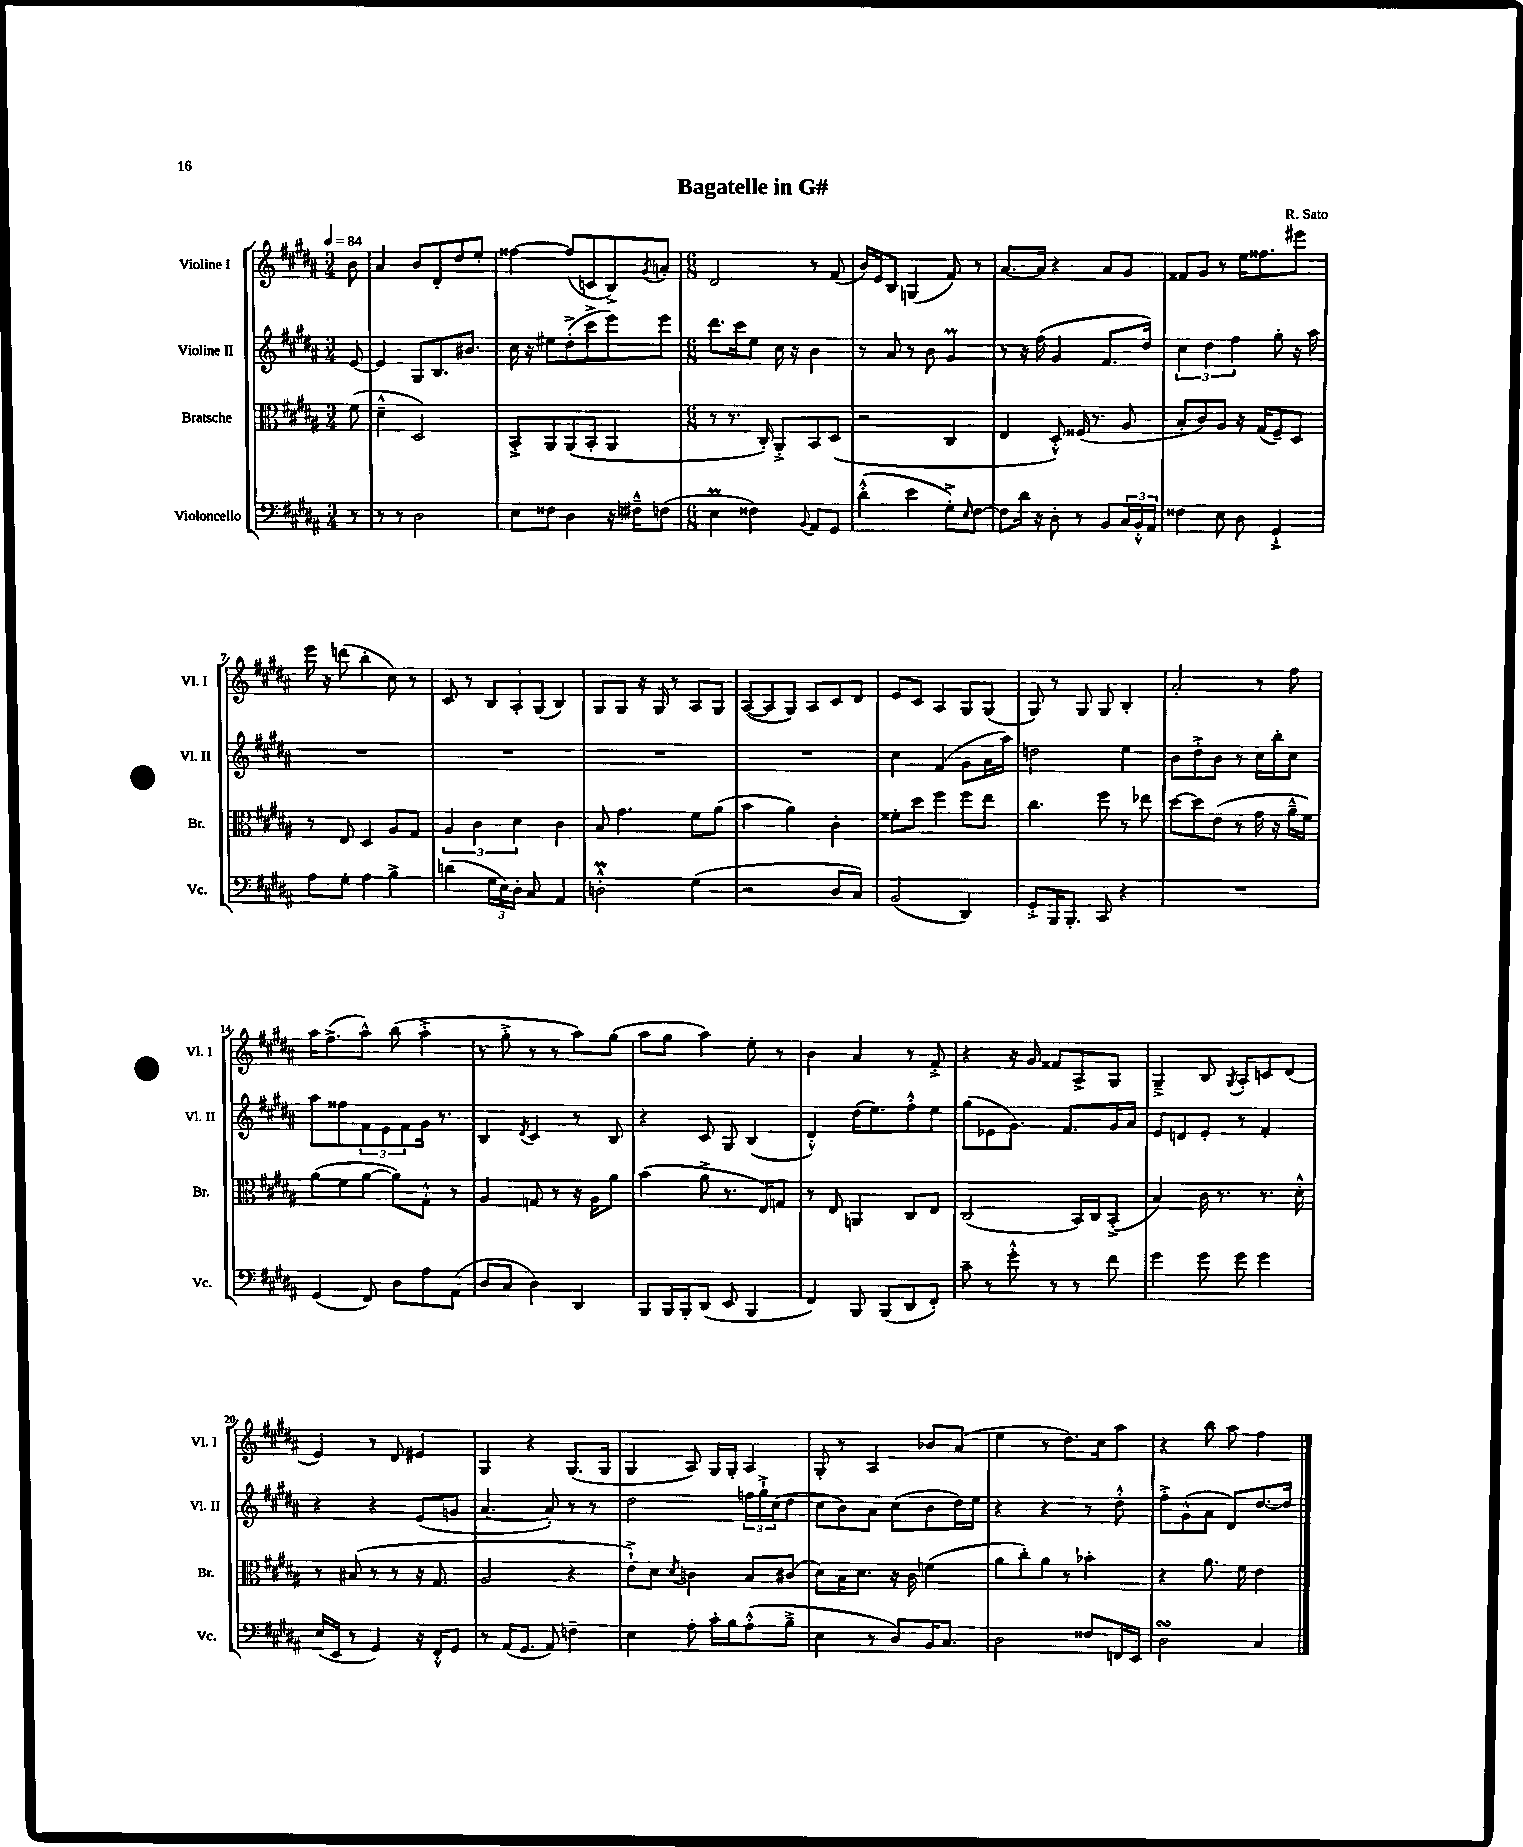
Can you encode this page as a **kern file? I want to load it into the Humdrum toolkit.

**kern	**kern	**kern	**kern
*staff4	*staff3	*staff2	*staff1
*clefF4	*clefC3	*clefG2	*clefG2
*k[f#c#g#d#a#]	*k[f#c#g#d#a#]	*k[f#c#g#d#a#]	*k[f#c#g#d#a#]
*M3/4	*M3/4	*M3/4	*M3/4
*MM84	*MM84	*MM84	*MM84
8r	(8f#\	[8e/	8b\
=	=	=	=
8r	4d#~^^\	4e/]	4a#/
8r	.	.	.
2D#\	2D#/)	8G#/L	8b/L
.	.	8.B/	8d#'/
.	.	.	8dd#/
.	.	8.b#/J	.
.	.	.	8ee'/J
=	=	=	=
8E\L	8BB'^/L	16cc#\	[4ff##\
.	.	16r	.
8F##\J	8AA#/	8ee#\L	.
4D#\	(8AA#/	(8dd#'^\	(8ff##/]L
.	8BB'/J	8ccc#^\	8c/
16r	4AA#/	8eee\)	8B^/)
16F#~^^\LK	.	.	.
.	.	.	8qg#/
(8F\J	.	8eee\J	8a'/J
=	=	=	=
*M6/8	*M6/8	*M6/8	*M6/8
4E\	8r	8.ddd#\L	2d#/
.	8.r	.	.
.	.	16ccc#\k	.
4F##\)	.	8ee\J	.
.	16C#'/)	.	.
.	8AA#'^/L	16cc#\	.
.	.	16r	.
8qqBB/	.	.	.
8AA#/L	8BB/	4b\	8r
8GG#/J	(8D#/J	.	(8f#/
=	=	=	=
(4d#'^^\	2r	8r	16b/LL)
.	.	.	16e/J
.	.	8a#/	8B/J
4e\	.	8r	(4G/
.	.	8b\	.
8G#'^\L)	4C#/	4g#/	8f#/)
16qqE/	.	.	.
[8F#\J	.	.	8r
=	=	=	=
8F#\]L	4E/	8r	[8.a#/L
16d#\Jk	.	16r	.
16r	.	(16ff#\	16a#/]Jk
8D#'\	8D#'^^/)	4g#/	4r
8r	(16F##/	.	.
.	8.r	.	.
8BB/L	.	8.f#/L	8a#/L
24C#/L	8A#/	.	8g#/J
24BB'^^/	.	.	.
.	.	16dd#/Jk)	.
24AA#/JJ	.	.	.
=	=	=	=
4F##\	8B'/L	6cc#\	8f##/L
.	8c#/)	.	8g#/J
.	.	6dd#\	.
8E\	8A#/J	.	8r
.	.	6ff#\	.
8D#\	16r	.	16ee\LK
.	(16G#/LK	.	8.ff##\
4GG#`^/	8F#~/)	8gg#'\	.
.	8D#/J	16r	8eee#\J
.	.	16aa#\	.
=	=	=	=
8A#\L	8r	2.r	16eee\
.	.	.	16r
8G#'\J	8E/	.	(8ddd\
4A#\	4D#/	.	4bb'\
4B^\	8A#/L	.	8cc#\)
.	8G#/J	.	8r
=	=	=	=
(4d\	6A#/	2.r	8c#/
.	.	.	8r
.	6c#\	.	.
24G#\LL	.	.	12B/L
24E\)	.	.	.
24D#'\JJ	6d#\	.	12A#'/
8C#/	.	.	.
.	.	.	(12G#/J
4AA#/	4c#\	.	4B/)
=	=	=	=
2D'^^\	8B/	2.r	8G#/L
.	4.g#\	.	8G#/J
.	.	.	16r
.	.	.	16G#/
.	.	.	8r
(4G#\	8f#\L	.	8A#/L
.	(8a#\J	.	8G#/J
=	=	=	=
2r	4b\	2.r	([8A#/L
.	.	.	8A#/]
.	4a#\)	.	8G#/J)
.	.	.	8A#/L
8D#/L	4c#'\	.	8c#/
8C#/J)	.	.	8d#/J
=	=	=	=
(2BB/	8f##'\L	4cc#\	8e/L
.	8dd#\J	.	8c#/J
.	4ff#\	(4f#/	4A#/
4DD#/)	8ff#\L	8g#\L	8G#/L
.	8ee\J	16a#\L	(8G#/J
.	.	16aa#\JJ)	.
=	=	=	=
8GG#'^/L	4.cc#\	2dd\	8G#/)
16BBB/K	.	.	8r
8.BBB'/J	.	.	.
.	.	.	8G#/
8CC#/	8ff#\	.	8G#/
4r	8r	4ee\	4B'/
.	8ee-\	.	.
=	=	=	=
2.r	[8dd#\L	8b\L	2a#'/
.	8dd#\]	8dd#'^\	.
.	(8e\J	8b\J	.
.	8r	8r	.
.	16g#\	16cc#\LL	8r
.	16r	16bb'\J	.
.	16a#~^^\LL	8cc#\J	8ff#\
.	16f#\JJ)	.	.
=	=	=	=
(4GG#/	(8a#\L	8aa#\L	16aa#\LK
.	.	.	(8.ff#^\
.	8f#\	8ff##\	.
8FF#/)	[8a#\J	12f#\	8aa#^^\J)
.	.	12e\	.
8D#\L	8a#\]L)	.	(8bb\
.	.	12f#\	.
8A#\	8G#'^^\J	16g#\Jk	4aa#'^\
.	.	8.r	.
(8AA#\J	8r	.	.
=	=	=	=
8D#/L	4A#/	4B/	8r
8C#/J	.	.	8gg#'^\
.	.	8qd#/	.
4D#\)	8G/	4c#/	8r
.	8r	.	8r
4DD#/	16r	8r	8aa#\L)
.	16A#\LK	.	.
.	8a#\J	8B/	(8gg#\J
=	=	=	=
8BBB/L	(4b\	4r	8aa#\L
16BBB/L	.	.	8gg#\J
16BBB'/J	.	.	.
(8DD#/J	8a#^\	8c#/	4aa#\)
8EE/	8.r	8G#/	.
4BBB/	.	(4B/	8ee'\
.	16E/LK)	.	.
.	8G/J	.	8r
=	=	=	=
4FF#/)	8r	4d#'^^/)	4b\
.	8E/	.	.
8BBB/	4AA/	(16dd#\LK	4a#/
.	.	8.ee\)	.
(8BBB/L	.	.	.
8DD#/	8C#/L	8ff#'^^\	8r
8FF#'/J)	8E/J	8ee\J	8f#'^/
=	=	=	=
8c#~\	(2C#/	(8gg#\L	4r
8r	.	8e-\	.
8g#'^^\	.	8.g#\J)	16r
.	.	.	16g#/
8r	.	.	8f##/L
.	.	8.f#/L	.
8r	16BB/LL)	.	8A#^/
.	16C#/J	.	.
8f#\	(8BB'^/J	16g#/L	8G#/J
.	.	16a#/JJ	.
=	=	=	=
4g#\	4B/)	8e/L	4G#~^/
.	.	8d/	.
8g#\	16c#\	8e'/J	8B/
.	8.r	.	.
.	.	.	8qG#/
8g#\	.	8r	8A#'/L
4g#\	8.r	4f#'/	8c/
.	.	.	(8d#/J
.	16d#'^^\	.	.
=	=	=	=
(16E/LL	8r	4r	4e/)
16EE/JJ	.	.	.
8r	(8B#/	.	.
4GG#/)	8r	4r	8r
.	8r	.	8d#/
16r	16r	(8e/L	4e#/
16FF#'^^/LK	8.G#/	.	.
8GG#/J	.	8g/J	.
=	=	=	=
8r	2A#/	[4.a#/	4G#/
(16AA#/LK	.	.	.
8.GG#/J	.	.	.
.	.	.	4r
8AA#/)	.	8a#'/])	.
4F~\	4r	8r	(8.G#/L
.	.	8r	.
.	.	.	16G#/Jk
=	=	=	=
4E\	8e`^\L)	2dd#\	4G#/
.	8d#\J	.	.
.	8qd#/	.	.
8A#'\	4c\	.	8A#/)
16c#'\LL	.	.	16G#/LL
16B\J	.	.	16G#'/JJ
(8A#'^^\	8B/L	24ff\LL	4A#/
.	.	24gg#`^\	.
.	.	(24cc#\J	.
8B~^\J	(8c#/J	8dd#\J	.
=	=	=	=
4E\	8d#\L)	8cc#\L	8G#'/
.	16B\K	8b\)	8r
.	8.d#\J	.	.
8r	.	8a#\J	4A#/
8D#/L)	16r	(8cc#\L	.
.	16c#\	.	.
16BB/K	(4f\	8b\	8b-/L
8.C#/J	.	.	.
.	.	16dd#\L)	(8a#/J
.	.	16ee\JJ	.
=	=	=	=
2D#\	8a#\L	4r	4ee\
.	8cc#'\)	.	.
.	8a#\J	4r	8r
.	8r	.	8.dd#\L)
8F##/L	4b-'\	8r	.
.	.	.	16cc#\k
16FF/L	.	8dd#'^^\	8aa#\J
16EE/JJ	.	.	.
=	=	=	=
2D#\	4r	8ff#'^\L	4r
.	.	(8g#^^\	.
.	8.a#\	8a#\J	8bb\
.	.	8d#/L)	8aa#\
.	16f#\	.	.
4C#/	4e\	[8.dd#/	4ff#\
.	.	16dd#/]Jk	.
==	==	==	==
*-	*-	*-	*-
